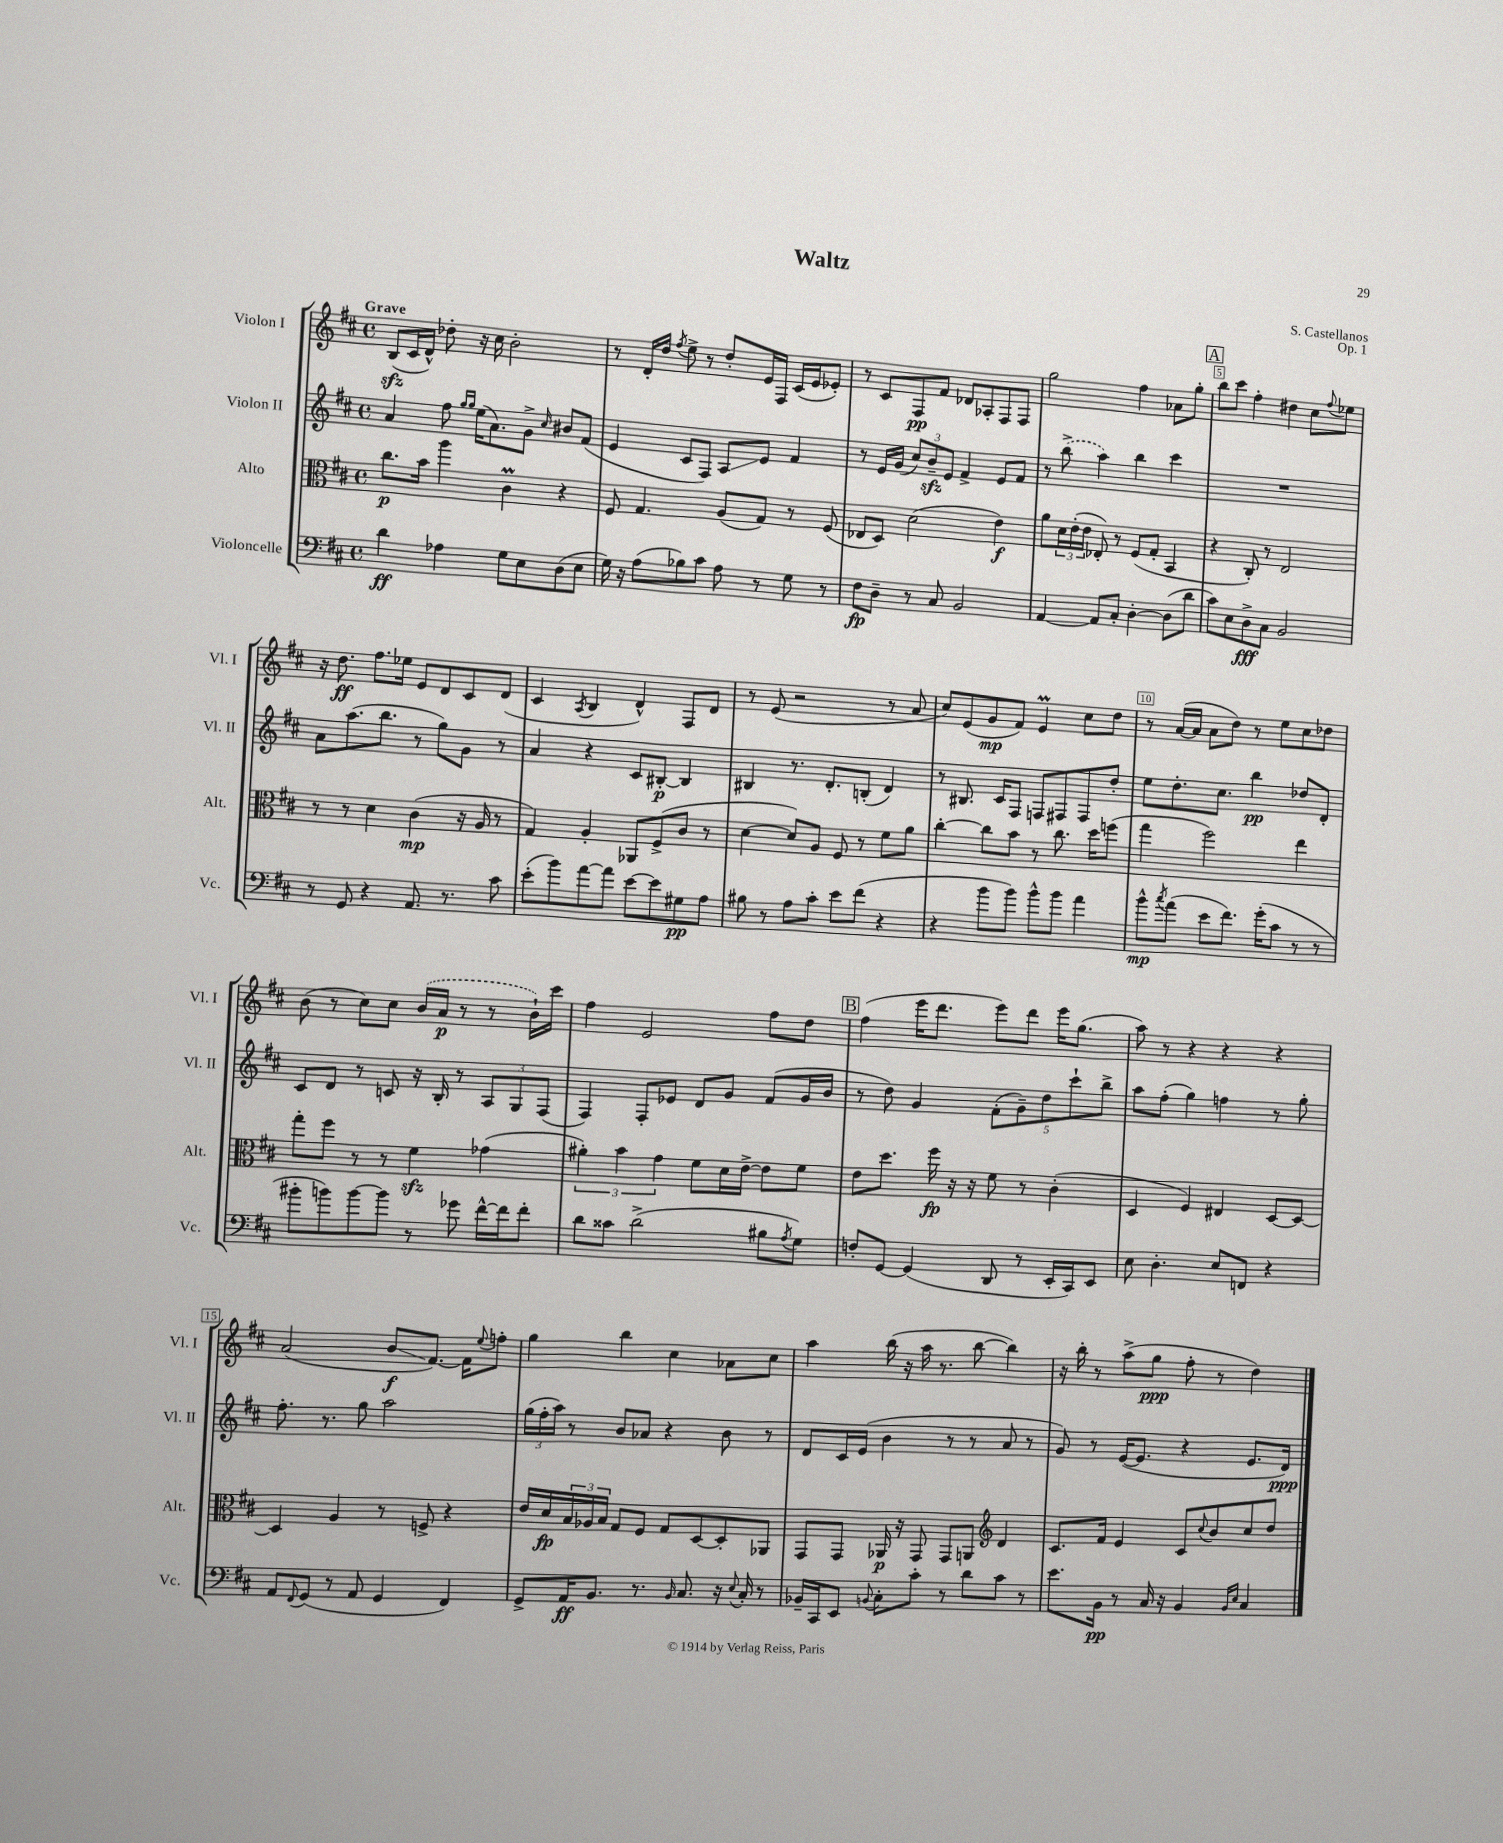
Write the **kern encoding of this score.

**kern	**kern	**kern	**kern
*staff4	*staff3	*staff2	*staff1
*clefF4	*clefC3	*clefG2	*clefG2
*k[f#c#]	*k[f#c#]	*k[f#c#]	*k[f#c#]
*M4/4	*M4/4	*M4/4	*M4/4
*met(c)	*met(c)	*met(c)	*met(c)
4d	8.cc#	4a	(8B
.	.	.	16c#
.	16b	.	16d^^)
4A-	4aa	8ff#	8dd-'
.	.	16qqgg	.
.	.	16qqgg	.
.	.	(16ee	16r
.	.	8.a)	16cc#
8G	4c#	.	2b'
8E	.	8g^	.
.	.	16qqcc#	.
(8D	4r	8b#	.
8E	.	(8f#	.
=	=	=	=
16G)	8F#	4e	8r
16r	.	.	.
(8A	4.G	.	16d'
.	.	.	16dd
.	.	.	8qff#
8B-)	.	8c#	8ee^
8c#	.	8F#)	8r
8A	(8A	8A	8dd'
8r	8G)	8e	16e
.	.	.	16F#
8G	8r	4f#	(16c#
.	.	.	16e
8r	(8F#	.	8e-')
=	=	=	=
8F#	8E-	8r	8r
8D~	8D)	16e	8c#
.	.	(16g	.
8r	(2d	12cc#)	8F#
.	.	12b~	.
8C#	.	.	8f#
.	.	12e	.
2BB	.	4f#^	8d-
.	.	.	8A-'
.	4e)	8e	8F#
.	.	8f#	8F#
=	=	=	=
[4AA	8a	8r	2gg
.	24d	(8bb^	.
.	(24e'	.	.
.	24e	.	.
8AA]	8E-')	4aa)	.
8C#'	8r	.	.
[4D'	(8F#	4bb	4ff#
.	8G'	.	.
(8D]	4BB	4ccc#	8a-
8d	.	.	8gg'
=	=	=	=
8c#)	4r	1r	8bb
8E	.	.	8ccc#
8D^	8C#')	.	4ff#'
8C#	8r	.	.
2BB	2E	.	4dd#
.	.	.	8cc#
.	.	.	8qqff#
.	.	.	8ee-
=	=	=	=
8r	8r	8a	16r
.	.	.	8.dd
8GG	8r	(8.aa	.
4r	4d	.	8.ff#
.	.	8.bb	.
.	.	.	16ee-
8.AA	(4c#	8r	8e
.	.	8gg)	8d
8.r	.	.	.
.	16r	8g	8c#
.	16A	.	.
8c#	8r	8r	(8d
=	=	=	=
(8e'	4G)	4a	4c#
8b)	.	.	.
.	.	.	8qA
[8a	4A'	4r	4B
8a]	.	.	.
[8e	8AA-	8c#	4d^^)
8e]	(8F#^	[8B#'	.
8G#	8c#	4B#]	8F#
8A	8r	.	8d
=	=	=	=
8B#	[4d	4B#	8r
8r	.	.	(8e
8A	8d])	8.r	2r
8c#'	8A	.	.
.	.	8.d'	.
8e	8F#	.	.
(8f#	8r	(8B'	.
4r	8f#	4d)	8r
.	8a	.	8a
=	=	=	=
4r	[4cc#'	8r	8cc#)
.	.	8.B#	(8e
8b	8cc#]	.	8g
.	.	16c#	.
8b)	8b	8F#	8f#)
8b^^	8r	8F	4e
8b	8.cc#	8F#	.
4a	.	8F#	8cc#
.	16dd	.	.
.	(8ff	8dd'	8dd
=	=	=	=
8b^^	4gg	8ee	8r
8qcc#	.	.	.
(8a	.	8.dd'	([16a
.	.	.	16a]
8e	2ff#)	.	8a
.	.	8.cc#	.
8.f#)	.	.	8dd)
.	.	4bb	8r
(16g'	.	.	.
8c#	.	.	8ee
8r	4ee	8dd-	8cc#
8r	.	8d'	8dd-
=	=	=	=
8b#'	8gg'	8c#	(8b
8b)	8ff#	8d	8r
[8b	8r	8r	8cc#)
8b]	8r	8c	8cc#
8r	4f#	16r	(16b
.	.	16B'	16a
8g-	.	8r	8r
[16f#^^	(4g-	12A	8r
16f#]	.	.	.
.	.	12G	.
8f#'	.	.	16b`)
.	.	(12F#	.
.	.	.	16ccc#
=	=	=	=
8d	6a#')	4F#)	4ff#
8c##	.	.	.
.	6b	.	.
(2d^	.	8F#'	2e
.	6g	.	.
.	.	8e-	.
.	8f#	8d	.
.	16d	8g	.
.	[16e^	.	.
8B#	8e]	(8f#	8ff#
8qA	.	.	.
8G)	8f#	16g	8dd
.	.	16b	.
=	=	=	=
8F'	8e	8r	(4ff#
[8GG	8.dd	8dd)	.
(4GG]	.	4g	16eee
.	16ff#	.	8.ddd
.	16r	.	.
.	16r	.	.
8DD	8f#	(10f#'	8eee)
.	.	10g~)	.
8r	8r	.	8ddd
.	.	10dd	.
16EE'	(4c#'	.	16eee
.	.	10ccc#`	.
16CC#)	.	.	(8.gg
8EE	.	.	.
.	.	10bb^	.
=	=	=	=
8E	4D	8aa	8aa)
4.D'	.	(8ff#'	8r
.	4F#)	4gg)	4r
8E	4E#	4ff	4r
8FF	.	.	.
4r	[8D	8r	4r
.	8D_	8gg'	.
=	=	=	=
8AA	4D]	8.ff#'	(2a
8qqFF#	.	.	.
(8GG	.	.	.
.	.	8.r	.
8r	4A	.	.
8AA	.	8gg	.
4GG	8r	2aa	8b
.	8F^	.	[8.f#)
4FF#)	4r	.	.
.	.	.	16f#]
.	.	.	8qqee
.	.	.	8ff'
=	=	=	=
8GG^	16e	(24gg	4gg
.	.	24ff#'	.
.	16d	.	.
.	.	24aa)	.
16AA	24B	8r	.
.	24A-	.	.
8.BB	.	.	.
.	24B	.	.
.	8G	8b	4bb
8.r	8F#	8a-	.
.	8G	4r	4cc#
16qqBB	.	.	.
8.C#	.	.	.
.	[8D	.	.
16r	8D']	8b	8a-
8qqE	.	.	.
16C#'	.	.	.
8r	8AA-	8r	8cc#
=	=	=	=
16BB-~	8GG	8d	4aa
16CC#	.	.	.
8EE	8GG	16c#	.
.	.	(16e	.
8qqBB	.	.	.
8C#'	16AA-	4b	(16bb
.	16r	.	16r
8c#'	8GG	.	16aa
.	.	.	8.r
8r	8GG	8r	.
8d	8AA	8r	[8bb
*	*clefG2	*	*
8c#	4d	8a	4bb])
8r	.	8r	.
=	=	=	=
8.e	8.c#	8g)	16r
.	.	.	16bb'
.	.	8r	8r
16BB	16f#	.	.
8r	4e	([16e	(8aa^
.	.	8.e]	.
16C#	.	.	8gg
16r	.	.	.
4BB	8c#	4r	8ff#'
.	8qqcc#	.	.
.	8b	.	8r
16qqBB	.	.	.
16qqE	.	.	.
4C#	8cc#	8.e	4dd)
.	8dd	.	.
.	.	16d)	.
==	==	==	==
*-	*-	*-	*-
